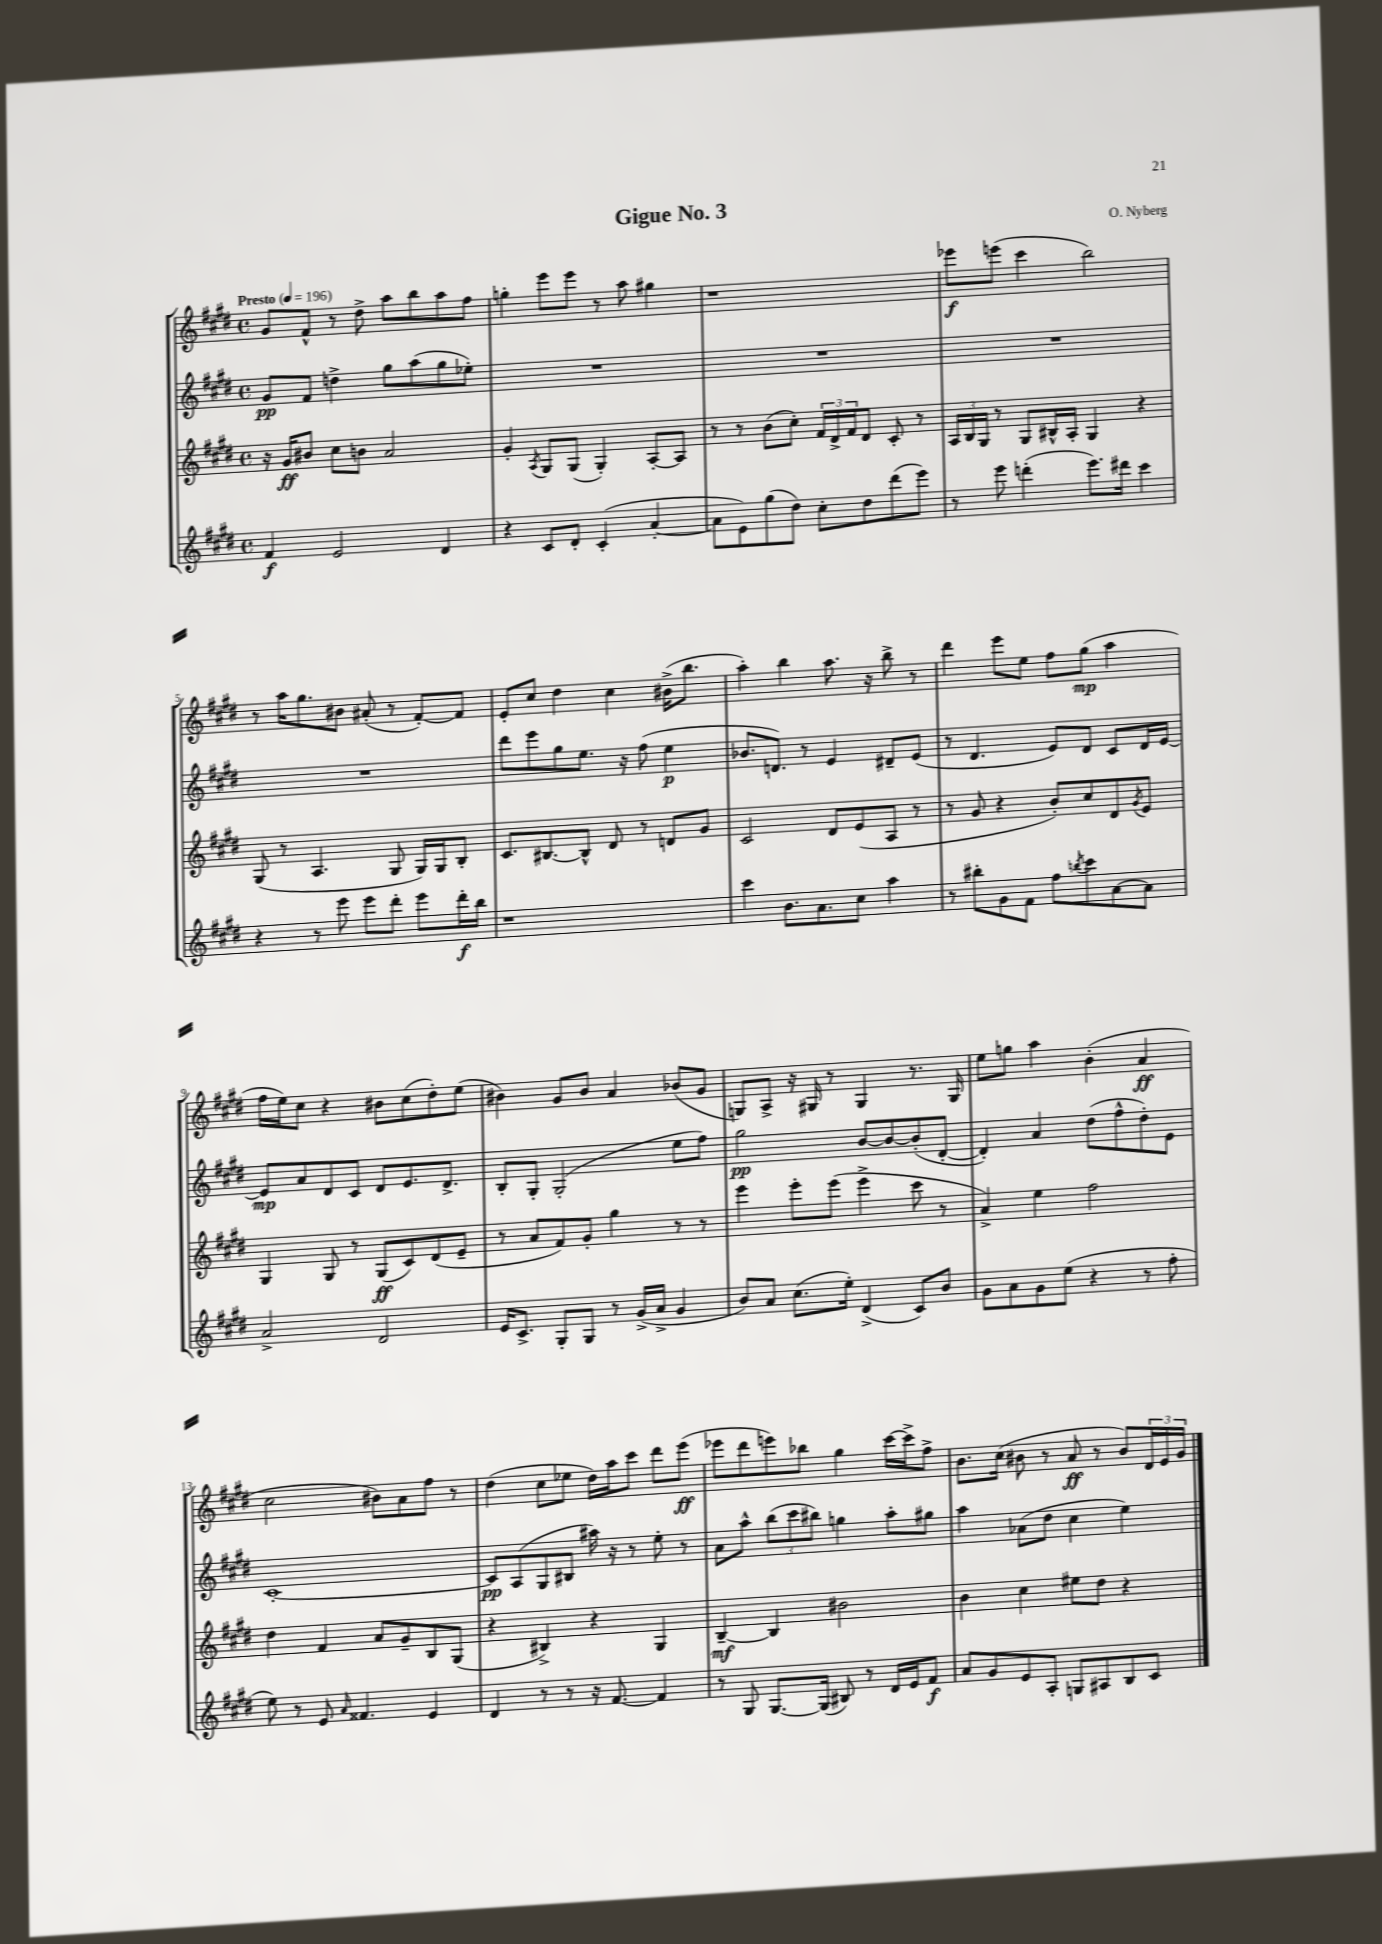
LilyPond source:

\header { title = "Gigue No. 3" composer = "O. Nyberg" }
<<
\new StaffGroup <<
\new Staff = "s0" {
    \clef treble \key e \major \defaultTimeSignature \time 4/4 \tempo "Presto" 4 = 196
    gis'8 fis'8-^ r8 dis''8-> a''8 b''8 a''8 fis''8 |
    g''4-. e'''8 e'''8 r8 a''8 gis''4 |
    r1 |
    ees'''8\f e'''8( cis'''4 b''2) |
    r8 a''16 gis''8. bis'8 ais'8-.( r8 fis'8~-.) fis'8 |
    e'8-. cis''8 dis''4 cis''4 bis'16->( b''8. |
    a''4-.) b''4 a''8. r16 b''8-> r8 |
    dis'''4 e'''8 e''8 fis''8 gis''8\mp( a''4 |
    fis''16 e''16) cis''8 r4 bis'8 cis''8( dis''8-.) e''8( |
    bis'4) gis'8 bis'8 a'4 bes'8( gis'8 |
    g8) a8-> r16 gis16 r8 gis4 r8. gis16 |
    e''8 g''8 a''4 b'4-.( a'4\ff |
    cis''2 bis'8) a'8 fis''8 r8 |
    dis''4( cis''8 ees''8 dis''16) a''16 cis'''8 dis'''8 e'''8\ff( |
    ees'''8 dis'''8 e'''8) bes''8 gis''4 cis'''16~ cis'''16-> fis''8-> |
    b'8. cis''16( bis'8 r8 a'8\ff r8 bis'8) \tuplet 3/2 { dis'16 e'16 gis'16 } \bar "|." |
}
\new Staff = "s1" {
    \clef treble \key e \major \defaultTimeSignature \time 4/4
    gis'8\pp fis'8 d''4-> gis''8 a''8( gis''8 ees''8-.) |
    R1 |
    R1 |
    R1 |
    R1 |
    dis'''8 e'''8 gis''8 e''8. r16 fis''8( e''4\p |
    bes'8. d'8.) r8 e'4 dis'8-- e'8( |
    r8 dis'4. e'8) dis'8 cis'8 dis'16 e'16~ |
    e'8\mp a'8 dis'8 cis'8 dis'8 e'8. dis'8.-> |
    b8-. gis8-. gis2-.( e''8 fis''8) |
    gis''2\pp b'8~ b'8~ b'8-.( dis'8~-. |
    dis'4-.) a'4 dis''8( fis''8-^ dis''8-.) e'8 |
    cis'1~-. |
    cis'8\pp a8( gis8 bis8 ais''16) r16 r8 e''8-. r8 |
    a'8 a''8-^ \tuplet 3/2 { b''8( cis'''8 bis''8) } g''4 a''8-. gis''8 |
    a''4 aes'8( dis''8 cis''4 e''4) \bar "|." |
}
\new Staff = "s2" {
    \clef treble \key e \major \defaultTimeSignature \time 4/4
    r16 gis'16\ff bis'8 cis''8 b'8 a'2 |
    gis'4-. \acciaccatura { a8 } gis8 gis8( gis4-.) a8~-. a8 |
    r8 r8 b'8( cis''8-.) \tuplet 3/2 { fis'16 dis'16-> fis'16 } dis'8 cis'8-. r8 |
    \tuplet 3/2 { a16 b16 gis16 } r8 gis8 bis16-^ a16-. gis4 r4 |
    gis8( r8 a4. gis8 gis16) gis16 b8-. |
    cis'8. bis8.~ bis8-^ dis'8 r8 d'8 gis'8 |
    cis'2 dis'8 e'8( a8 r8 |
    r8 gis'8 r4 b'8-.) cis''8 dis'8 \acciaccatura { gis'8 } e'8 |
    gis4 gis8 r8 gis8\ff( cis'8) dis'8( e'8-- |
    r8 a'8 fis'8) gis'8-. gis''4 r8 r8 |
    e'''4 e'''8-. e'''8( e'''4-> cis'''8 r8 |
    a'4->) e''4 fis''2 |
    dis''4 fis'4 a'8 gis'8-- b8 gis8( |
    r4 bis4->) r4 gis4 |
    b4~--\mf b4 bis'2 |
    b'4 cis''4 eis''8 dis''8 r4 \bar "|." |
}
\new Staff = "s3" {
    \clef treble \key e \major \defaultTimeSignature \time 4/4
    fis'4\f e'2 dis'4 |
    r4 cis'8 dis'8-. cis'4-.( a'4~-. |
    a'8 e'8) gis''8( dis''8) cis''8-. dis''8 dis'''8( e'''8) |
    r8 e'''8 d'''4-.( e'''8.) dis'''16 cis'''4 |
    r4 r8 e'''8 e'''8 dis'''8-. e'''8 dis'''16-.\f b''16 |
    r1 |
    cis'''4 b'8. a'8. cis''8 a''4 |
    r8 bis''8-. gis'8 fis'8 fis''8 \acciaccatura { b''8 } cis'''8 a'8~ a'8 |
    a'2-> dis'2 |
    e'16 cis'8.-> gis8-. gis8 r8 gis'16->( a'16-> gis'4 |
    b'8) a'8 cis''8.( e''16-.) dis'4->( cis'8) b'8 |
    gis'8 a'8 gis'8 e''8( r4 r8 fis''8-. |
    e''8) r8 e'8 \grace { a'16 } fisis'4. e'4 |
    dis'4 r8 r8 r16 fis'8.~ fis'4 |
    r8 gis8 gis8.~ gis16( bis8) r8 dis'16 e'16 fis'8\f |
    a'8 gis'8 e'8 a8-. g8 ais8 b8 cis'8 \bar "|." |
}
>>
>>
